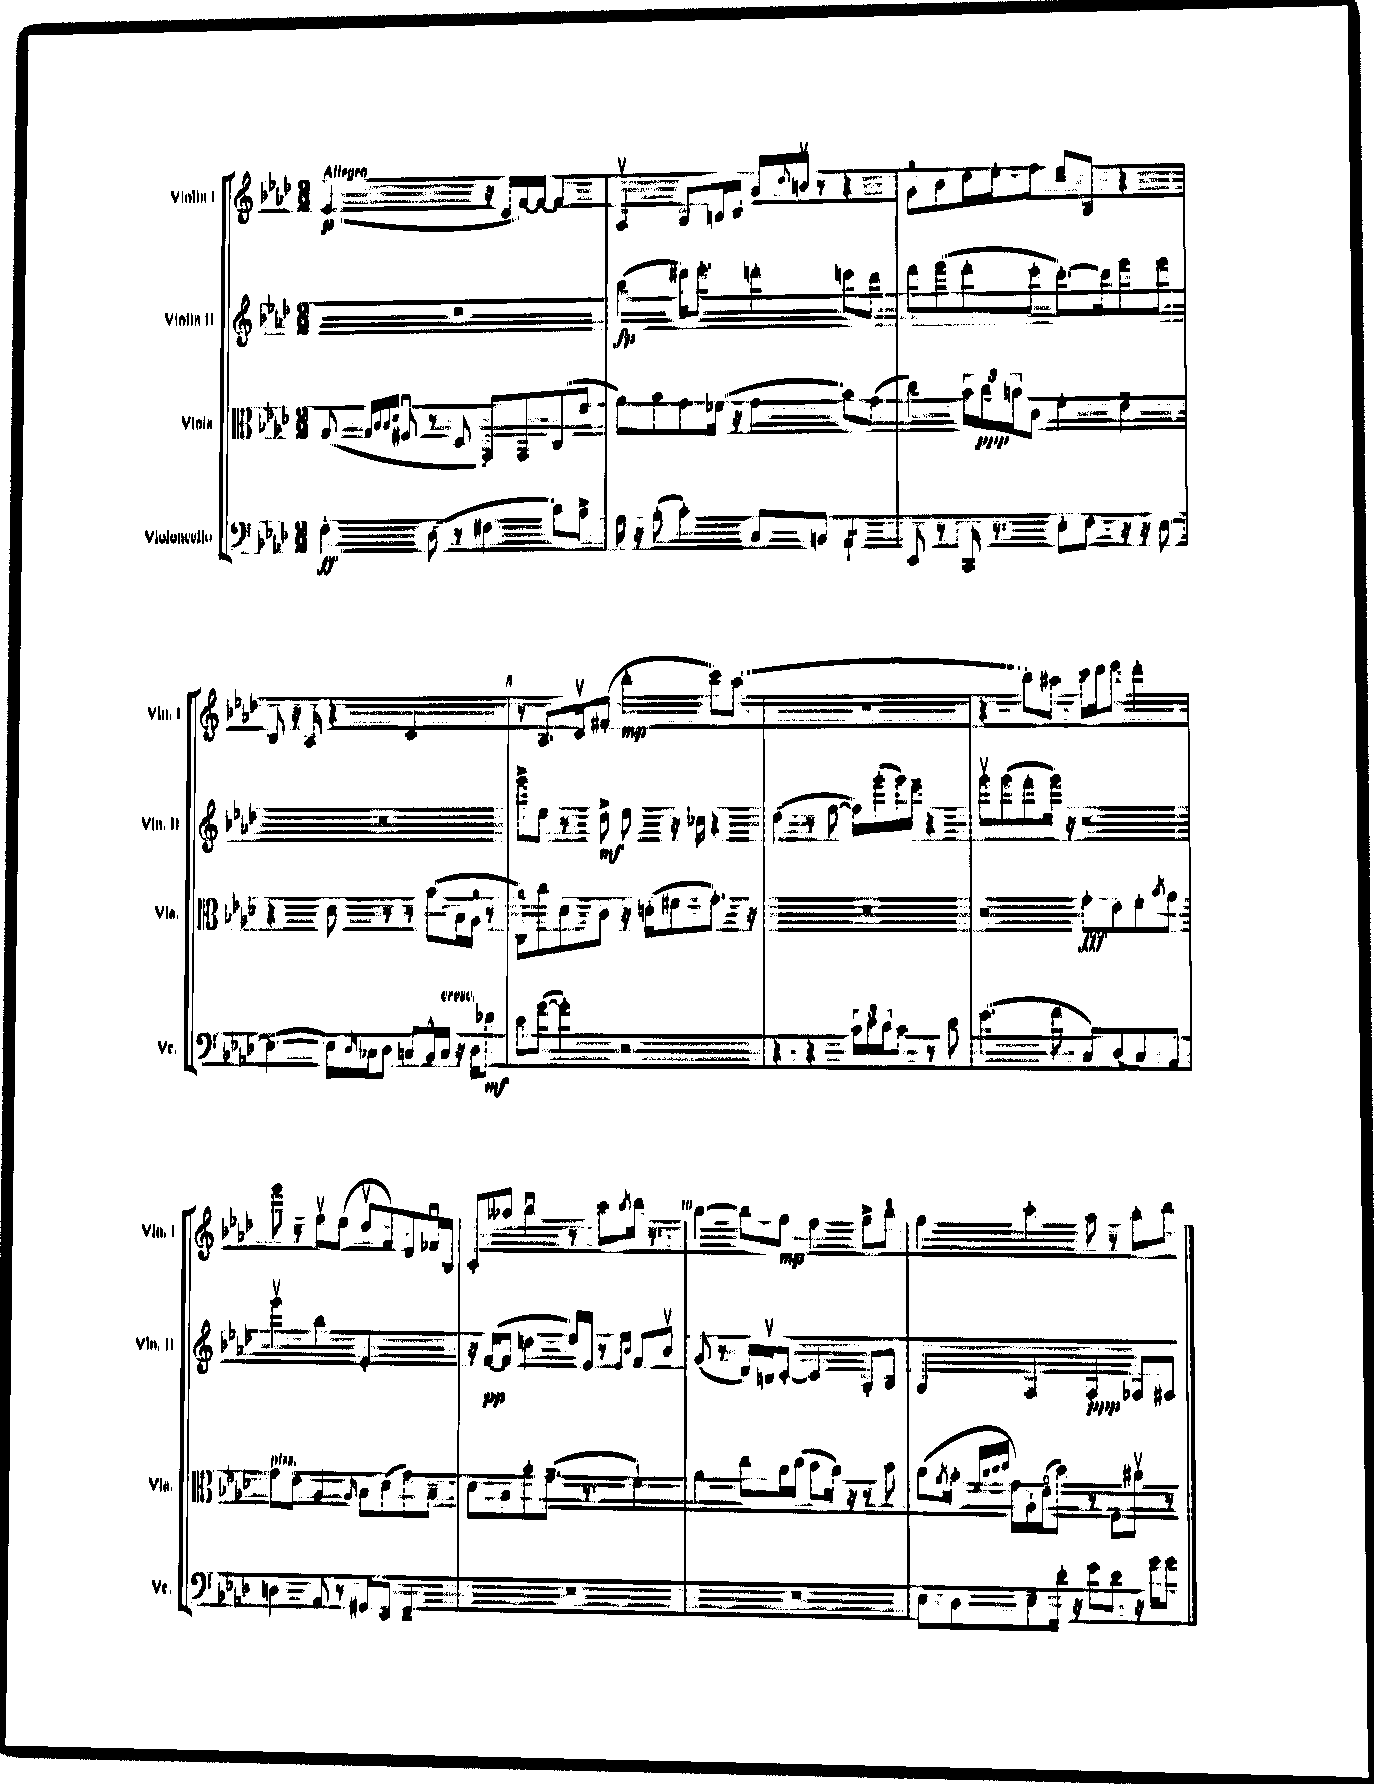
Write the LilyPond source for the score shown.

<<
\new StaffGroup <<
\new Staff = "s0" \with { instrumentName = "Violin I" shortInstrumentName = "Vln. I" } {
    \clef treble \key aes \major \numericTimeSignature \time 2/2 \tempo "Allegro"
    ees'2\p( r16 c'16 f'16~) f'16~ f'4 |
    f4\upbow g8 a16 bes16 aes'16 \appoggiatura { des''8 } b'16\upbow r8 r4 |
    g'8\flageolet bes'8 des''16 ees''16-. f''8 ees''8-- aes8 r4 |
    bes8 r16 aes16 r4 c'2 |
    r8 aes8. c'16\upbow fis'8-.( des'''4-.\mp ees'''8) c'''8( |
    R1 |
    r4 des'''8) cis'''8 ees'''16 f'''16 g'''8 f'''4-. |
    g'''8 r8 f''8\upbow ees''8( des''8\upbow f'8) des'8 fes'16\downbow g16 |
    aes8-. aeses''8 bes''4\downbow r8 c'''8 \acciaccatura { c'''8 } des'''16 r8. |
    bes''4~ bes''8 g''8\mp f''4 g''8-> bes''8\flageolet |
    g''4 c'''4-. aes''8 r8 bes''8-. des'''8 \bar "|." |
}
\new Staff = "s1" \with { instrumentName = "Violin II" shortInstrumentName = "Vln. II" } {
    \clef treble \key aes \major \numericTimeSignature \time 2/2
    R1 |
    c'''4\fp( fis'''16) g'''8.-. f'''4-. e'''8 des'''8 |
    f'''8 g'''8( f'''8-. ees'''8-. des'''8.~-.) des'''16 g'''8 g'''8 |
    R1 |
    g'''8-> ees''8 r8 des''8->\mf ees''8 r16 ces''16 r4 |
    des''4( r8 f''8~ f''16) g'''16-.( g'''16) ees'''16-- r4 |
    g'''8\upbow g'''8( f'''8-. g'''16) r16 r2 |
    g'''4\upbow bes''4 ees'2-. |
    r16 f'16~\pp( f'8 d''4 ees''16) ees'16 r8 \grace { ees'16 bes'16 } f'8 bes'8\upbow |
    g'8( r8 des'16) b16\upbow c'8~-. c'4 g8-. aes8 |
    g4 f4 f4\ppp fes8 fis8 \bar "|." |
}
\new Staff = "s2" \with { instrumentName = "Viola" shortInstrumentName = "Vla." } {
    \clef alto \key aes \major \numericTimeSignature \time 2/2
    g8( \grace { g32 bes32 bes32 des'32 } fis8\downbow r8 des8 g,8) g,8 c8( f'8 |
    aes'8) bes'8 g'8 fes'16( r16 g'4 bes'8) g'8( |
    des''4) \tuplet 3/2 { bes'16 c''16\ppp b'16 } c'8 f'4-. ees'4-- |
    r4 des'8 r8 r8 bes'8( bes16 aes16\flageolet r8 |
    c8\flageolet) c''8 des'8 c'8 r16 d'16-.( fis'8 g'8.-.) r16 |
    R1 |
    r2 g'8-.\fff ees'8 f'8-. \acciaccatura { bes'8 } aes'8 |
    g'8^\markup { \italic "pizz." } ees'8 aes4 \grace { aes16 } bes8 des'8( g'8) bes8-- |
    des'8 bes8 bes'8-. g'8.--( r8. f'4-!) |
    aes'4 ees''8 c''16 ees''16( des''8 c''16) r16 r8 des''8 |
    c''8( \acciaccatura { aes'8 } bes'16-. \grace { f'32 c''32 des''32 ees''32 } g'16) aes16-. ees'16\flageolet( des''8) r8 f8 cis''8\upbow r8 \bar "|." |
}
\new Staff = "s3" \with { instrumentName = "Violoncello" shortInstrumentName = "Vc." } {
    \clef bass \key aes \major \numericTimeSignature \time 2/2
    f4-.\ff des8( r8 fis4 des'8) c'8-> |
    aes16 r16 bes8-.( c'4-.) c8 b,8 aes,4:8-! |
    c,8 r8 aes,,16 r8. ees8-. f8 r16 r16 ees8~ |
    ees4~( ees16) \grace { des16 } ces16 des8 c8 bes,16-^ c16^\markup { \italic "cresc." } r16 des16 fes'8\mf |
    ees'8 bes'8~( bes'4-.) r2 |
    r4 r4 \tuplet 3/2 { c'16 ees'16 des'16 } c'8 r8 ees'8 |
    g'4.( aes'8 c8) des8( c8) aes,8 |
    d4 aes,8 r8 gis,8 ees,8 f,4-- |
    R1 |
    R1 |
    ees8 des8 ees8-- ees'16-. r16 g'8 ees'8 r16 bes'16 bes'8 \bar "|." |
}
>>
>>
\layout { \context { \Score \override BarNumber.break-visibility = ##(#f #t #t) barNumberVisibility = #(every-nth-bar-number-visible 5) } }
